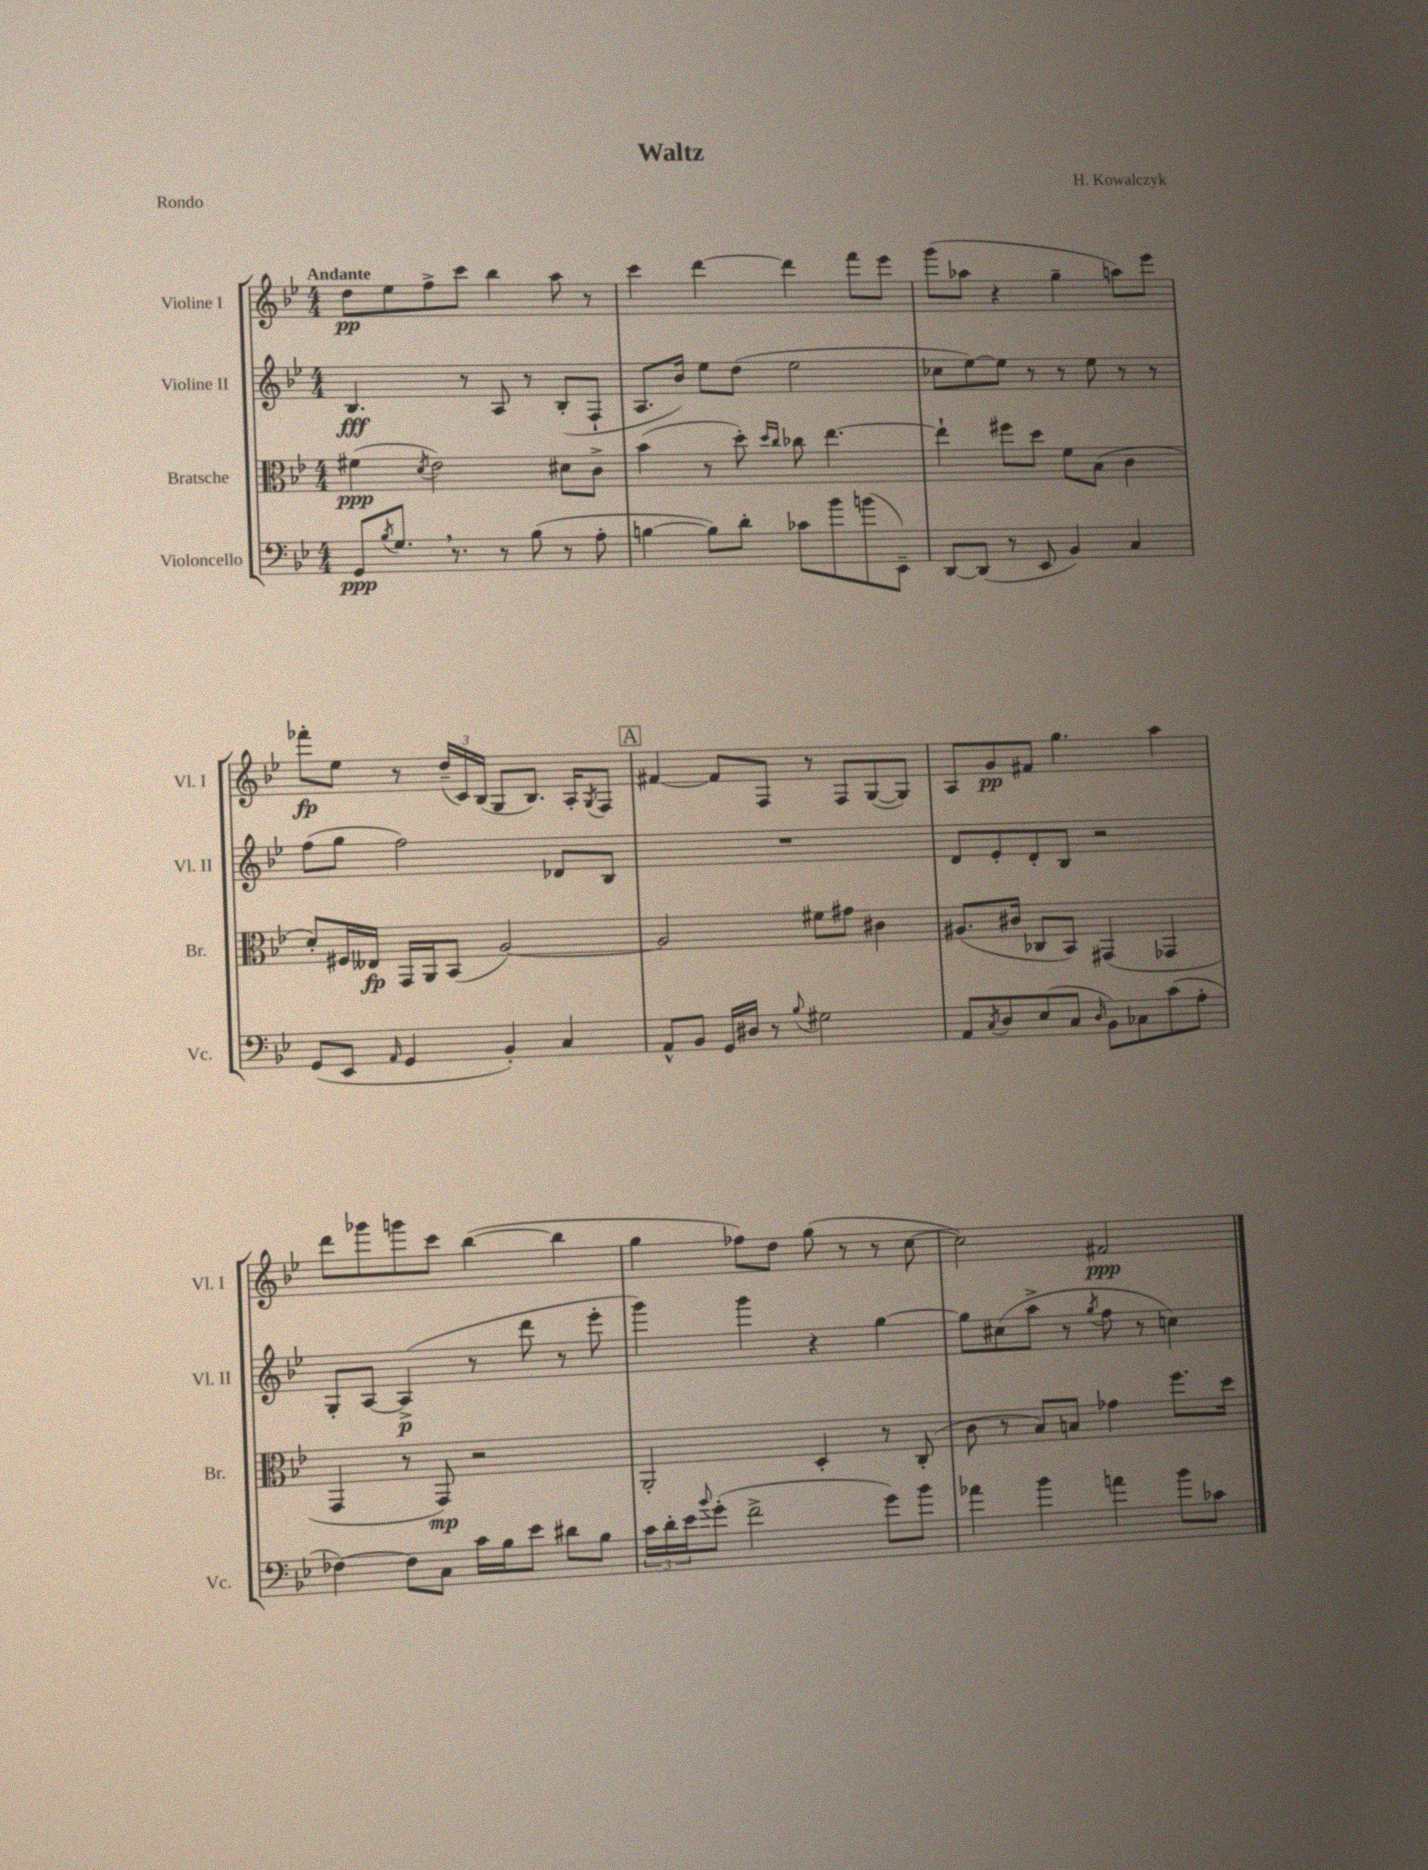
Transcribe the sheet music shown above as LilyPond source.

\header { title = "Waltz" composer = "H. Kowalczyk" piece = "Rondo" }
<<
\new StaffGroup <<
\new Staff = "s0" \with { instrumentName = "Violine I" shortInstrumentName = "Vl. I" } {
    \clef treble \key bes \major \numericTimeSignature \time 4/4 \tempo "Andante"
    d''8\pp ees''8 f''8-> c'''8 bes''4 a''8 r8 |
    c'''4 d'''4~ d'''4 f'''8 ees'''8 |
    g'''8( aes''8 r4 g''4-- a''8) ees'''8 |
    fes'''8-.\fp ees''8 r8 \tuplet 3/2 { d''16--( c'16) bes16( } g8 bes8.) a16-. \acciaccatura { g8 } f8 |
    \mark \markup { \box "A" } fis'4~ fis'8 f8 r8 f8 g8~( g8) |
    a8 g'8\pp fis'8 g''4. a''4 |
    d'''8 ges'''8 g'''8 c'''8 bes''4~( bes''4 |
    g''4 fes''8) d''8 g''8( r8 r8 c''8~ |
    c''2) fis'2\ppp \bar "|." |
}
\new Staff = "s1" \with { instrumentName = "Violine II" shortInstrumentName = "Vl. II" } {
    \clef treble \key bes \major \numericTimeSignature \time 4/4
    bes4.\fff r8 a8 r8 bes8-.( f8-! |
    a8. bes'16) ees''8 d''8( ees''2 |
    ces''8 ees''8~) ees''8 r8 r8 ees''8 r8 r8 |
    f''8( g''8 f''2) des'8 bes8 |
    \mark \markup { \box "A" } R1 |
    d'8 ees'8-. d'8-. bes8 r2 |
    g8-. a8~ a4->\p( r8 d'''8 r8 ees'''8-. |
    g'''4) g'''4 r4 g''4~ |
    g''8 cis''8( a''8-> r8 \acciaccatura { g''8 } f''8 r8 c''4) \bar "|." |
}
\new Staff = "s2" \with { instrumentName = "Bratsche" shortInstrumentName = "Br." } {
    \clef alto \key bes \major \numericTimeSignature \time 4/4
    fis'4\ppp( \acciaccatura { d'8 } ees'2) dis'8 c'8-> |
    bes'4( r8 d''8-.) \grace { d''16 c''16 } ces''8 ees''4.~ |
    ees''4-! fis''8 d''8 f'8 bes8( c'4 |
    d'8-.) fis16 eeses16\fp g,16 a,16 bes,8( a2~) |
    \mark \markup { \box "A" } a2 fis'8 gis'8 cis'4 |
    ais8.( cis'16 ces8 bes,8) gis,4( ges,4 |
    g,4 r8 g,8\mp) r2 |
    a,2-. d4-. r8 c8-.( |
    c'8 r8 bes8) b8 ges'4 f''8. d''16 \bar "|." |
}
\new Staff = "s3" \with { instrumentName = "Violoncello" shortInstrumentName = "Vc." } {
    \clef bass \key bes \major \numericTimeSignature \time 4/4
    g,8\ppp \acciaccatura { bes8 } g8. \breathe r8. r8 bes8( r8 a8-. |
    b4~ b8) d'8-. ces'8 bes'8 b'8( ees,8--) |
    d,8~ d,8( r8 ees,8 bes,4) c4 |
    g,8( ees,8 \grace { a,16 } g,4 bes,4-.) c4 |
    \mark \markup { \box "A" } a,8-^ bes,8 g,16 dis16 r8 \appoggiatura { bes8 } gis2 |
    a,8 \acciaccatura { c8 } d8 ees8( c8 \grace { d16 } bes,8) ces8 c'8( a8-. |
    fes4~) fes8 c8 c'16 bes16 ees'8 dis'8 bes8 |
    \tuplet 3/2 { c'16 d'16-. ees'16 } \appoggiatura { bes'8 } g'8-.( f'2-> g'8) bes'8 |
    aes'4 bes'4 a'4 bes'8 ces'8 \bar "|." |
}
>>
>>
\layout { \context { \Score \remove "Bar_number_engraver" } }
